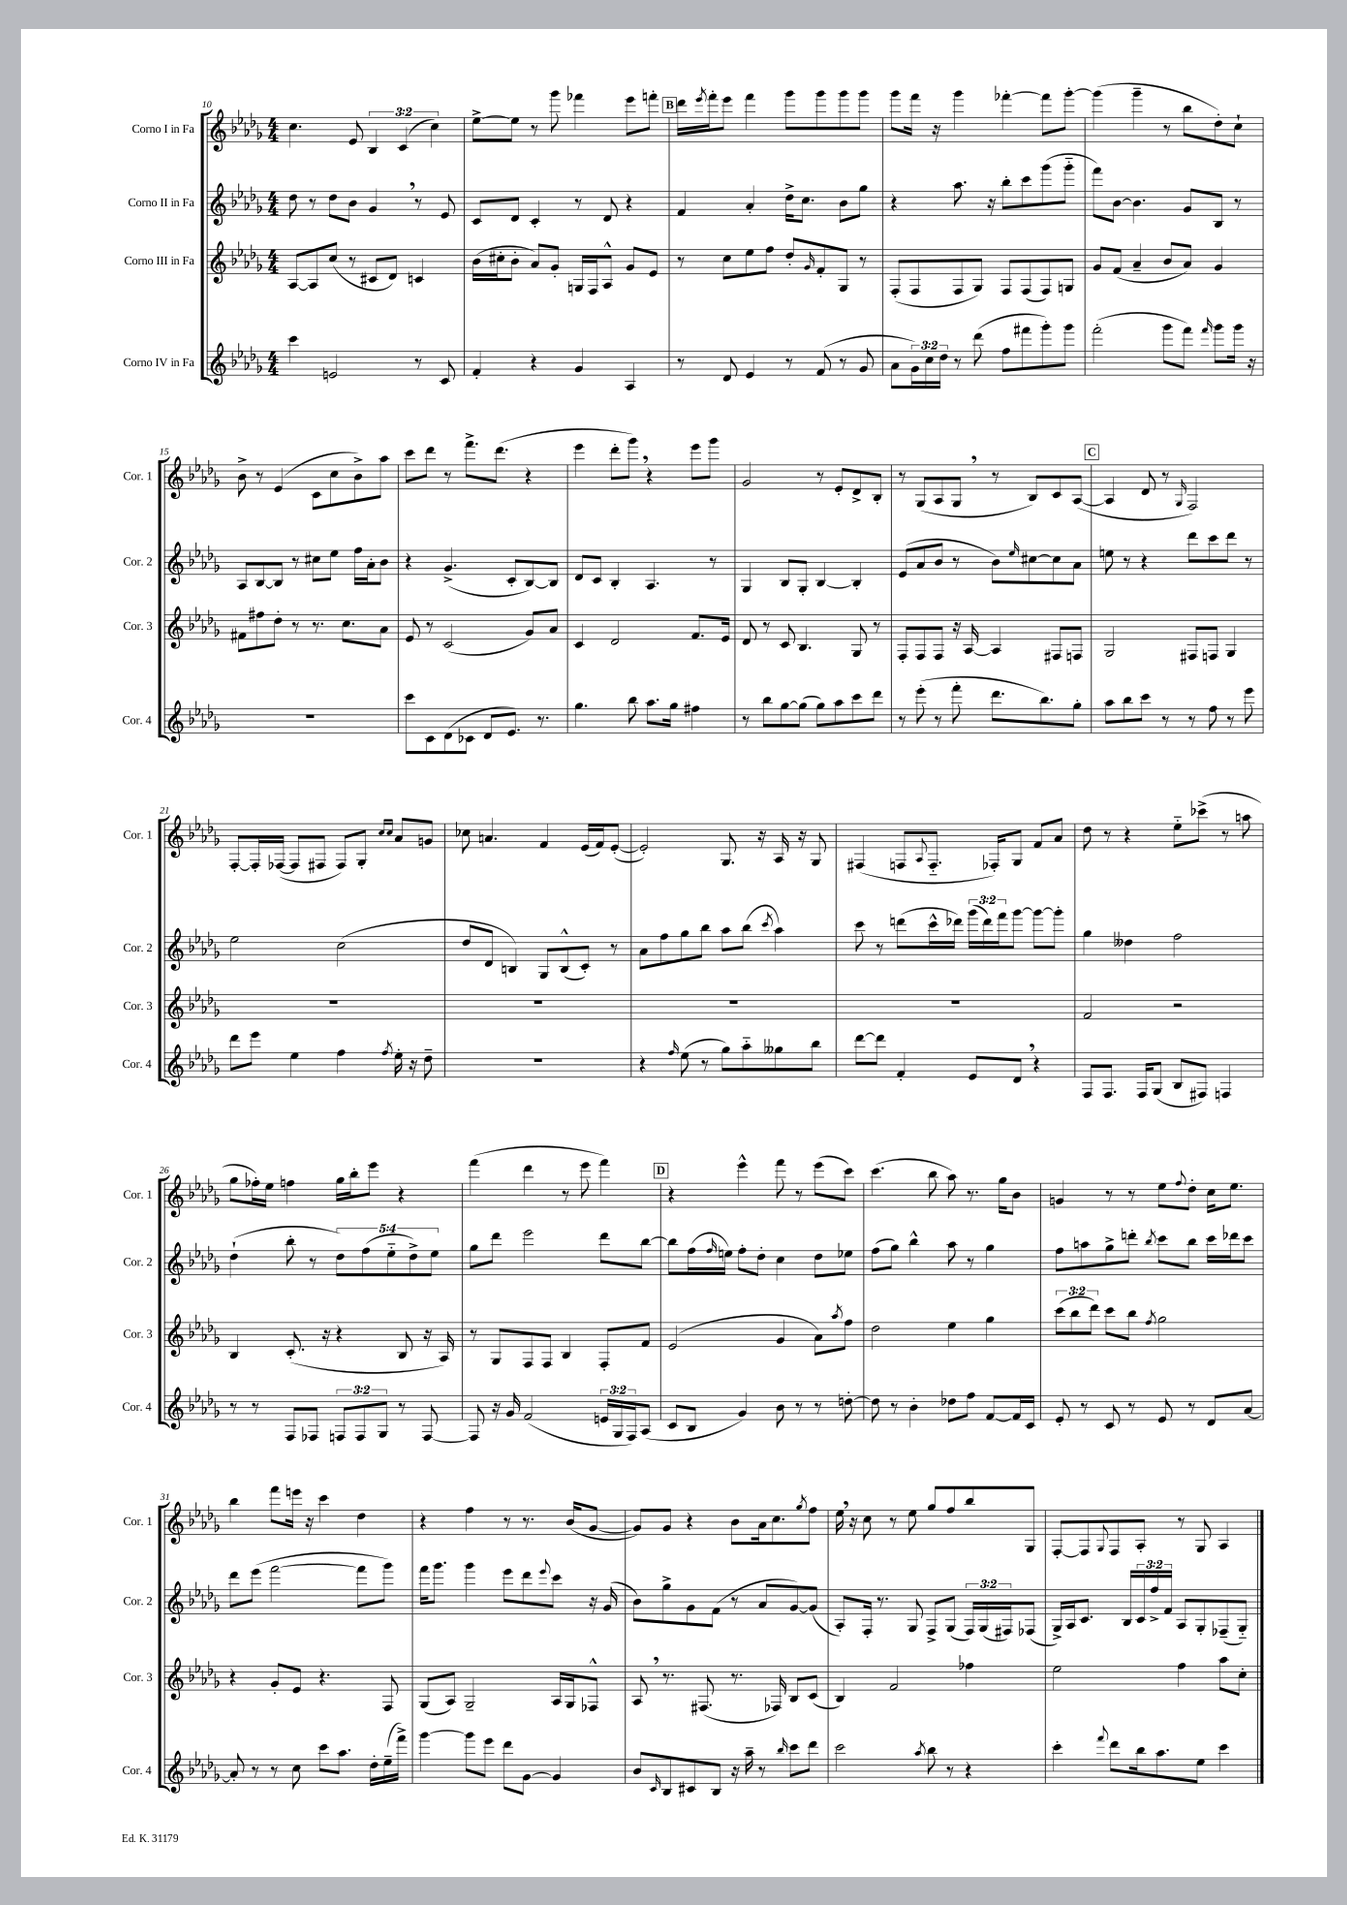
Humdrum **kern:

**kern	**kern	**kern	**kern
*staff4	*staff3	*staff2	*staff1
*clefG2	*clefG2	*clefG2	*clefG2
*k[b-e-a-d-g-]	*k[b-e-a-d-g-]	*k[b-e-a-d-g-]	*k[b-e-a-d-g-]
*M4/4	*M4/4	*M4/4	*M4/4
4ccc	[8A-	8dd-	4.cc
.	8A-]	8r	.
2e	(8cc	8dd-	.
.	8r	8b-	8e-
.	8c#	4g-	6B-
.	8d-)	.	.
.	.	.	(6c
8r	4c	8r	.
.	.	.	6cc)
8c	.	8e-	.
=	=	=	=
4f'	(16b-	8c	[8ee-^
.	16cc#'	.	.
.	8b-'	8d-	8ee-]
4r	8a-)	4c'	8r
.	8g-'	.	8ggg-
4g-	16G	8r	4fff-
.	16F	.	.
.	8A-^^	8d-	.
4A-	8g-	4r	8eee-
.	8e-	.	8fff'
=	=	=	=
8r	8r	4f	16ddd-
.	.	.	8qeee-
.	.	.	16fff'
8d-	8cc	.	8eee-
4e-	8ee-	4a-'	4fff
.	8ff	.	.
8r	8dd-'	16dd-^	8ggg-
.	.	8.cc	.
.	16qqg-	.	.
(8f	8f'	.	8ggg-
8r	8G-	8b-	8ggg-
8g-	8r	8gg-	8ggg-
=	=	=	=
8a-	(8F'	4r	8ggg-
24g-)	8F	.	16fff
24cc	.	.	.
.	.	.	16r
24dd-	.	.	.
8r	8F	8.aa-	4ggg-
(8ddd-	8G-)	.	.
.	.	16r	.
8ff	8F	8bb-'	[4fff-'
8fff#	(8F	8ccc	.
8ggg-')	8F)	(8ggg-	8fff-]
8ggg-	8G	8ggg-'~	[8ggg-'
=	=	=	=
(2fff'	8g-	8fff)	(4ggg-]
.	(8f	[8b-	.
.	4a-~	4.b-]	4ggg-~
8ggg-	8b-	.	8r
8fff)	8a-)	8g-	8bb-
16qqfff	.	.	.
8ggg-	4g-	8B-	8dd-')
16ggg-	.	8r	8cc`
16r	.	.	.
=	=	=	=
1r	8f#	8A-	8b-^
.	8ff#	[8B-	8r
.	8dd-'	8B-]	(4e-
.	8r	8r	.
.	8.r	8cc#	8c
.	.	8ee-	8cc
.	8.cc	.	.
.	.	16ff	8b-^)
.	.	16a-'	.
.	8a-	8b-	8aa-
=	=	=	=
8ccc	8e-	4r	8ccc
8c	8r	.	8ddd-
(8d-	(2c	(4.g-^	8r
8c-	.	.	8.fff^
8d-	.	.	.
.	.	.	(8.ddd-
8.e-)	.	8c'	.
.	8g-)	[8B-)	4r
8.r	.	.	.
.	8a-	8B-]	.
=	=	=	=
4.gg-	4c	8d-	4eee-
.	.	8c	.
.	2d-	4B-'	8ddd-'
8bb-	.	.	8ggg-)
8.aa-	.	4.A-	4r
16gg-	.	.	.
4ff#	8.f	.	8eee-
.	.	8r	8ggg-
.	16e-	.	.
=	=	=	=
8r	8d-	4G-	2g-
8bb-	8r	.	.
[8gg-	8c	8B-	.
(8gg-]	4.B-	8G-'	.
8gg-)	.	[4B-	8r
8aa-	.	.	8e-'
8ccc	8G-	4B-']	8d-^
8ddd-	8r	.	8B-'
=	=	=	=
8r	8F'	(8e-	8r
(8eee-'	8F	8a-	(8G-
8r	8F	8b-	8A-
8fff'	16r	8r	8G-
.	[16A-	.	.
8.ddd-	4A-]	8b-)	8r
.	.	16qqee-	.
.	.	[8cc#	8B-)
8.bb-)	.	.	.
.	8F#	8cc#]	8c
8gg-'	8F	8a-	([8A-
=	=	=	=
8aa-	2G-	8ee	4A-]
8bb-	.	8r	.
8ccc	.	4r	8d-
8r	.	.	8r
.	.	.	16qqG-
8r	8F#	8ddd-	2F)
8ff	8F	8ccc	.
8r	4G-	8ddd-	.
8eee-	.	8r	.
=	=	=	=
8ddd-	1r	2ee-	[8F'
8eee-	.	.	16F']
.	.	.	([16F-
4ee-	.	.	8F-]
.	.	.	8F#
4ff	.	(2cc	8F#)
.	.	.	8G-'
.	.	.	16qqcc
8qff	.	.	16qqcc
16ee-'	.	.	8a-
16r	.	.	.
8dd-~	.	.	8g
=	=	=	=
1r	1r	8dd-	8cc-
.	.	8d-	4.a
.	.	4B)	.
.	.	8G-	4f
.	.	(8B^^	.
.	.	8c')	(16e-
.	.	.	16f)
.	.	8r	([8e-'
=	=	=	=
4r	1r	8a-	2e-'])
.	.	8ff	.
16qqff	.	.	.
(8ee-	.	8gg-	.
8r	.	8bb-	.
8gg-)	.	8aa-	8.G-
8aa-'~	.	(8bb-	.
.	.	.	16r
.	.	8qccc	.
8gg--	.	4aa-)	16A-
.	.	.	16r
8bb-	.	.	8G-
=	=	=	=
[8ddd-	1r	8ccc	(4F#
8ddd-]	.	8r	.
4f'	.	(8ddd	8F
.	.	.	8qqA-
.	.	16ccc^^	8.F'~
.	.	16ddd-)	.
8e-	.	(24ggg-	.
.	.	24ddd-)	.
.	.	.	16F-')
.	.	24fff	.
8d-	.	[8ggg-	8G-
4r	.	8ggg-_	8f
.	.	8ggg-']	8a-
=	=	=	=
8F	2f	4gg-	8dd-
8.F	.	.	8r
.	.	4dd--	4r
16F	.	.	.
(8G-	.	.	.
8B-	2r	2ff	8ee-'~
8F#)	.	.	(8ccc-^
4F	.	.	8r
.	.	.	8aa
=	=	=	=
8r	4B-	(4dd-`	8gg-
8r	.	.	16ff-')
.	.	.	16ee-
8F	(8.c'	8bb-'	4ff
8F-	.	8r	.
.	16r	.	.
12F	4r	10dd-)	16gg-
.	.	.	16bb-'
12F	.	.	.
.	.	(10ff	.
.	.	.	8eee-
12G-	.	.	.
.	.	10ee-'~	.
8r	8B-	.	4r
.	.	10dd-^)	.
[8F	16r	.	.
.	.	10ee-	.
.	16A-)	.	.
=	=	=	=
8F]	8r	8gg-	(4fff
16r	8G-	8ddd-	.
16g-	.	.	.
(2f	8F	2eee-	4ddd-
.	8F	.	.
.	4B-	.	8r
.	.	.	8eee-
24e	8F'	8ddd-	4fff)
24G-	.	.	.
24F)	.	.	.
(8A-	8f	[8bb-	.
=	=	=	=
8c	(2e-	8bb-]	4r
8B-	.	(16ff	.
.	.	16qqff	.
.	.	16ee)	.
4g-)	.	8ff'	4eee-^^
.	.	8dd-'	.
8b-	4g-	4cc	8fff
8r	.	.	8r
8r	8a-)	8dd-	(8eee-
.	8qaa-	.	.
[8dd'	8ff	8ee-	8ccc)
=	=	=	=
8dd]	2dd-	(8ff	(4.ccc
8r	.	8gg-)	.
4b-'	.	4bb-^^	.
.	.	.	8bb-
8dd-	4ee-	8aa-	8aa-)
8ff	.	8r	8.r
[8f	4gg-	4gg-	.
.	.	.	16gg-
16f]	.	.	8b-
16c	.	.	.
=	=	=	=
8e-'	(12ccc	8ff	4g
.	12bb-	.	.
8r	.	8aa	.
.	12ddd-)	.	.
8c	8ccc	8gg-^	8r
8r	8bb-	8ddd'	8r
.	8qff	8qbb-	.
8e-	2gg-	8ccc	8ee-
.	.	.	8qqff
8r	.	8bb-	8dd-'
8d-	.	16ccc	16cc
.	.	16ddd-	8.ee-
[8a-	.	8ccc	.
=	=	=	=
8a-']	4r	8ddd-	4bb-
8r	.	(8eee-	.
8r	8g-'	[2fff	8fff
8cc	8e-	.	16eee
.	.	.	16r
8ccc	4.r	.	4ccc
8.aa-	.	.	.
.	.	8fff]	4dd-
16dd-'	.	.	.
(16ee-~	8F	8ggg-)	.
16fff^)	.	.	.
=	=	=	=
[4ggg-	(8G-	16fff	4r
.	.	8.ggg-	.
.	8A-)	.	.
8ggg-]	2G-~	4ggg-	4ff
8eee-	.	.	.
8ddd-	.	8eee-	8r
[8g-	.	8ddd-	8.r
.	.	8qqeee-	.
4g-]	16A-	8ccc	.
.	16G-	.	(16b-
.	8F-^^	16r	[8g-
.	.	(16g-	.
=	=	=	=
8b-	8A-	8b-)	8g-])
16qqc	.	.	.
8B-	8.r	8gg-^	8g-
8c#	.	8g-	4r
.	(8.F#	.	.
8B-	.	(8f	.
16r	8.r	8r	8b-
16aa-~	.	.	.
8r	.	8a-	16a-
.	16F-)	.	8.cc
16qqbb-	.	.	.
8ccc	8B-	[8g-)	.
.	.	.	8qgg-
8ddd-	(8c	(8g-]	8ff
=	=	=	=
2ccc	4B-)	8A-')	16ee-
.	.	.	16r
.	.	16F'	8cc
.	.	8.r	.
.	2f	.	8r
.	.	8G-	8ee-
8qaa-	.	.	.
8bb-	.	8F^	8gg-
8r	.	(8G-	8ff
4r	4ff-	24F)	8bb-
.	.	(24G-	.
.	.	24F#)	.
.	.	(8F-	8G-
=	=	=	=
4ccc'	2ee-	16G-^)	[8F'
.	.	16A-	.
.	.	8.c	8F]
8qqfff	.	.	8qqG-
8ddd-	.	.	8F
.	.	16B-	.
16bb-	.	24c	8A-'
.	.	24ff^	.
8.aa-	.	.	.
.	.	24f	.
.	4ff	8A-	8r
8ee-	.	8G-'	8G-
4ccc	8aa-	(8F-~	4A-
.	8cc'	8G-'~)	.
==	==	==	==
*-	*-	*-	*-
